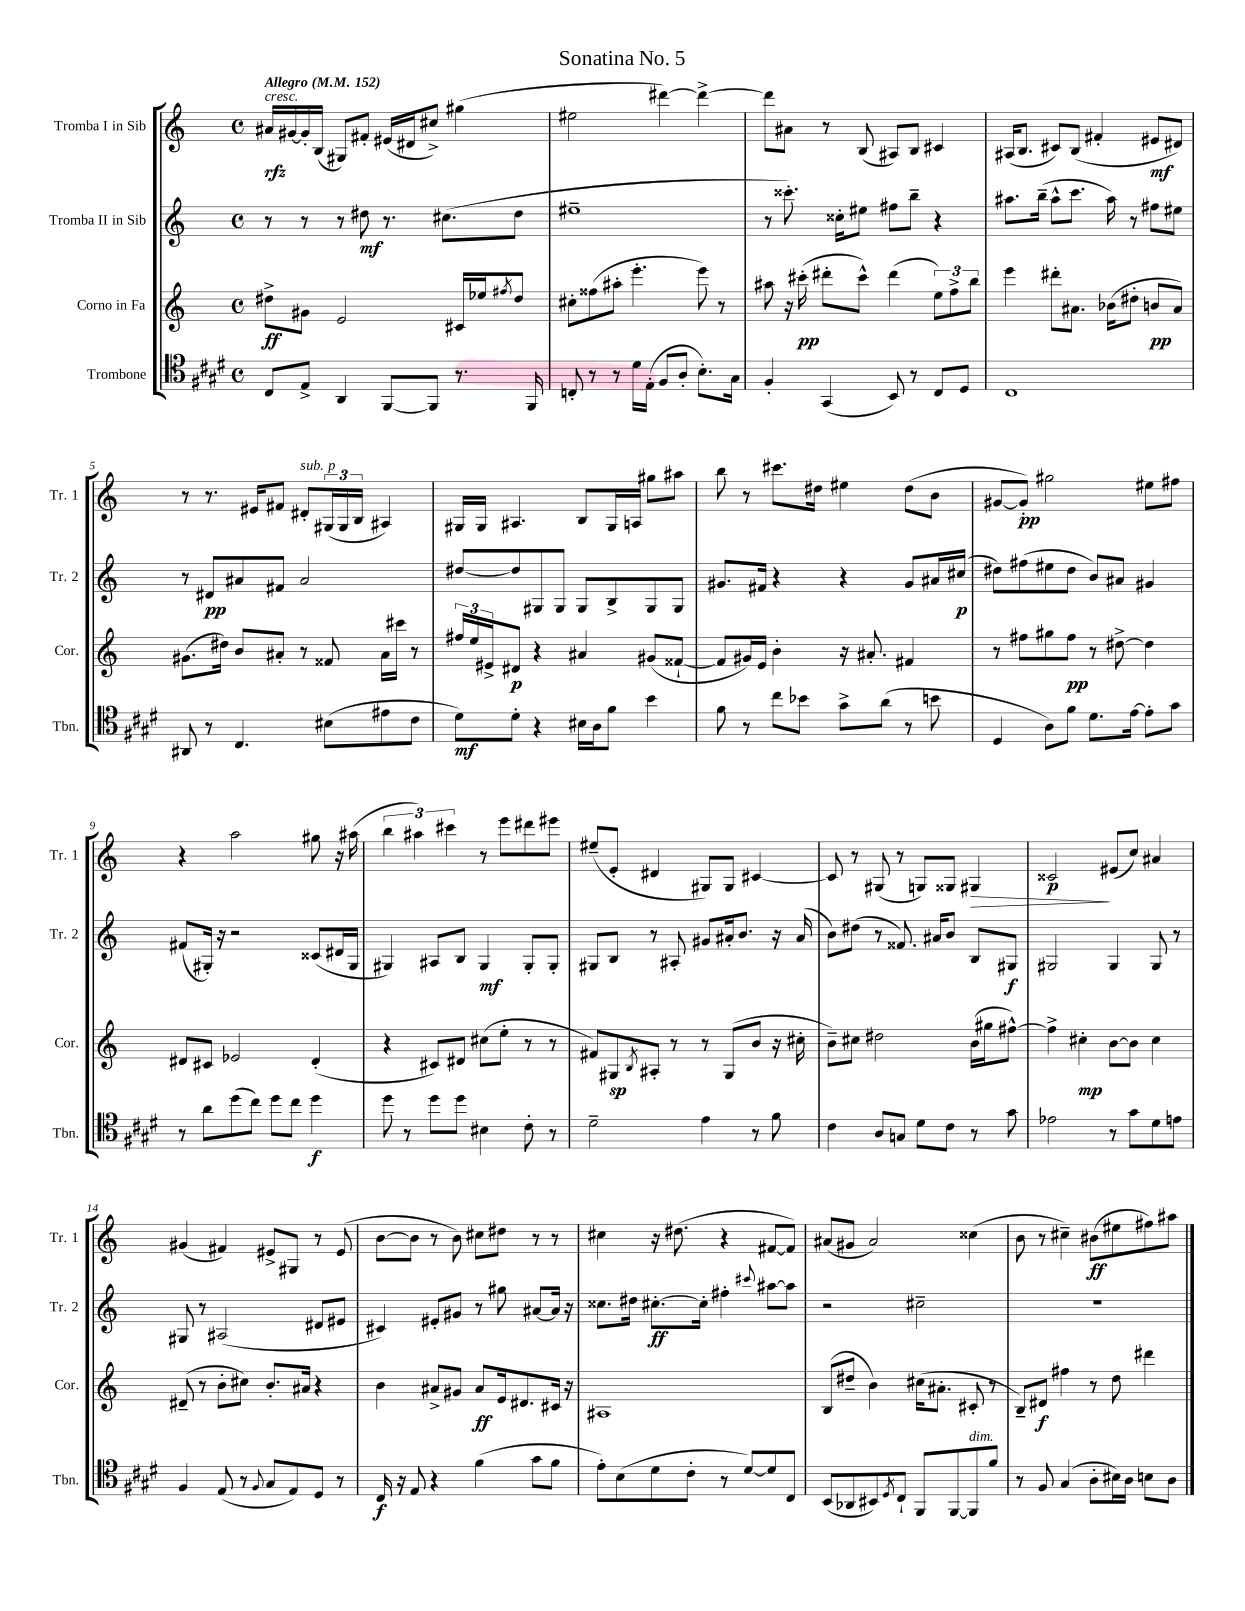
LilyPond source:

\header { title = "Sonatina No. 5" }
<<
\new StaffGroup <<
\new Staff = "s0" \with { instrumentName = "Tromba I in Sib" shortInstrumentName = "Tr. 1" } {
    \clef treble \key c \major \defaultTimeSignature \time 4/4 \tempo "Allegro" 4 = 152
    ais'16\rfz^\markup { \italic "cresc." } gis'16~ gis'16-. b16( gis8) fis'8-. eis'16( dis'16 cis''8->) gis''4( |
    eis''2 dis'''4~) dis'''4~-> |
    dis'''8 ais'8 r8 b8( ais8) b8 cis'4 |
    ais16( b8. cis'8) b8( fis'4-. eis'8\mf dis'8) |
    r8 r8. eis'16 fis'8 dis'8-.^\markup { \italic "sub. p" } \tuplet 3/2 { gis16( gis16 b16 } ais4) |
    gis16 gis16 ais4. b8 gis16 a16 gis''8 ais''8 |
    b''8 r8 cis'''8. dis''16 eis''4 dis''8( b'8 |
    gis'8~ gis'8-.\pp) gis''2 eis''8 fis''8 |
    r4 a''2 gis''8 r16 ais''16( |
    \tuplet 3/2 { b''4 ais''4) cis'''4 } r8 e'''8 dis'''8 eis'''8 |
    eis''8--( e'8-. dis'4 gis8) gis8 cis'4~ |
    cis'8 r8 gis8( r8 g8) gisis8 gis4\> |
    cisis'2\p\! eis'8( c''8) ais'4 |
    gis'4( fis'4) eis'8-> gis8 r8 eis'8( |
    b'8~ b'8 r8 b'8) cis''8 dis''8 r8 r8 |
    cis''4 r16 dis''8.( r4 fis'8~ fis'8) |
    ais'8( gis'8 ais'2) cisis''4( |
    b'8 r8 cis''4--) bis'8\ff( eis''8 fis''8) ais''8 \bar "|." |
}
\new Staff = "s1" \with { instrumentName = "Tromba II in Sib" shortInstrumentName = "Tr. 2" } {
    \clef treble \key c \major \defaultTimeSignature \time 4/4
    r8 r8 r8 dis''8\mf r8. cis''8.( dis''8 |
    eis''1-- |
    r8 cisis'''8.-.) cisis''16-. eis''8 fis''8 b''8-- r4 |
    ais''8. b''16--( ais''8-^ c'''8. ais''16) r8 fis''8 eis''8 |
    r8 dis'8\pp ais'8 fis'8 ais'2 |
    dis''8~ dis''8 gis8 gis8 gis8 b8-> gis8 gis8 |
    gis'8. fis'16 r4 r4 gis'8 ais'16 cis''16\p( |
    dis''8) fis''8( eis''8 dis''8 b'8) ais'8 gis'4 |
    fis'8( gis16-.) r16 r2 cisis'8( dis'16 gis16 |
    gis4) ais8 b8 gis4\mf gis8-. gis8-. |
    gis8 b8 r8 ais8-. gis'8 ais'16-. b'8. r16 ais'16( |
    b'8) dis''8( r8 fisis'8.) ais'16 b'8 b8 gis8\f |
    gis2 gis4 gis8 r8 |
    gis8 r8 ais2( dis'8 eis'8 |
    cis'4) eis'8-. gis'8 r8 gis''8 ais'8~ ais'16 r16 |
    cisis''8. dis''16 cis''8.~-.\ff cis''16-. fis''4-. \appoggiatura { cis'''8 } ais''8~ ais''8 |
    r2 cis''2-- |
    R1 \bar "|." |
}
\new Staff = "s2" \with { instrumentName = "Corno in Fa" shortInstrumentName = "Cor." } {
    \clef treble \key c \major \defaultTimeSignature \time 4/4
    dis''8->\ff gis'8 e'2 cis'16 ees''16 \acciaccatura { fis''8 } dis''8 |
    cis''8-. fisis''8( ais''8-. e'''4.-. e'''8) r8 |
    ais''8 r16 cis'''16-.\pp( dis'''8-. cis'''8-^) dis'''4( \tuplet 3/2 { e''8) f''8-> b''8 } |
    e'''4 dis'''8-. ais'8. bes'16( dis''8-. b'8\pp ais'8) |
    gis'8.( dis''16) b'8 ais'8-. r8 fisis'8 ais'16 cis'''16 r8 |
    \tuplet 3/2 { fis''16 e''16 eis'16-> } dis'8\p r4 ais'4 gis'8( fisis'8~-! |
    fisis'8 gis'16) e'16 b'4-. r16 ais'8.-. fis'4 |
    r8 fis''8 gis''8 fis''8\pp r8 dis''8~-> dis''4 |
    dis'8 cis'8 ees'2 dis'4-.( |
    r4 cis'8) dis'8 cis''8( e''8-. r8 r8 |
    fis'8) gis8\sp \acciaccatura { b8 } ais8-. r8 r8 gis8( b'8 r16 cis''16-. |
    b'8--) cis''8 dis''2 b'16( gis''16 fis''8~-^) |
    fis''4-> cis''4-.\mp b'8~ b'8 cis''4 |
    dis'8--( r8 b'8-. cis''8) b'8.-. ais'16 r4 |
    b'4 ais'8-> gis'8 ais'8\ff e'16 dis'8. cis'16 r16 |
    ais1 |
    b8( dis''8-- b'4) cis''16( ais'8.-. cis'8-. r8 |
    b8--) dis'8\f fis''4 r8 d''8 dis'''4 \bar "|." |
}
\new Staff = "s3" \with { instrumentName = "Trombone" shortInstrumentName = "Tbn." } {
    \clef tenor \key e \major \defaultTimeSignature \time 4/4
    cis8 e8-> a,4 fis,8~ fis,8 r8. fis,16 |
    c8-. r8 r8 dis'16 e16-.( fis8 a8-. b8.-.) gis16 |
    fis4-. gis,4( b,8) r8 cis8 dis8 |
    cis1 |
    ais,8 r8 cis4. bis8( eis'8 cis'8 |
    dis'8\mf) dis'8-. r4 bis16 a16 fis'8 b'4 |
    fis'8 r8 cis''8 bes'8 gis'8-> a'8( r8 b'8 |
    dis4 a8) fis'8 dis'8. e'16~ e'8-. gis'8 |
    r8 a'8 dis''8( cis''8) dis''8 cis''8 dis''4\f |
    dis''8 r8 dis''8 dis''8 bis4 cis'8-. r8 |
    dis'2-- e'4 r8 fis'8 |
    cis'4 a8 g8 dis'8 cis'8 r8 gis'8 |
    ees'2 r8 gis'8 dis'8 e'8 |
    fis4 e8( r8 \appoggiatura { fis8 } gis8 e8) dis8 r8 |
    cis16\f r16 e8 r4 fis'4( gis'8 fis'8 |
    e'8-.) b8( dis'8 cis'8-. r8 dis'8~) dis'8 cis8 |
    b,8( aes,8 bis,8) \acciaccatura { dis8 } cis8-! fis,8 fis,8~ fis,8^\markup { \italic "dim." } fis'8 |
    r8 fis8 gis4( a8-. bis16) a16 b8 a8 \bar "|." |
}
>>
>>
